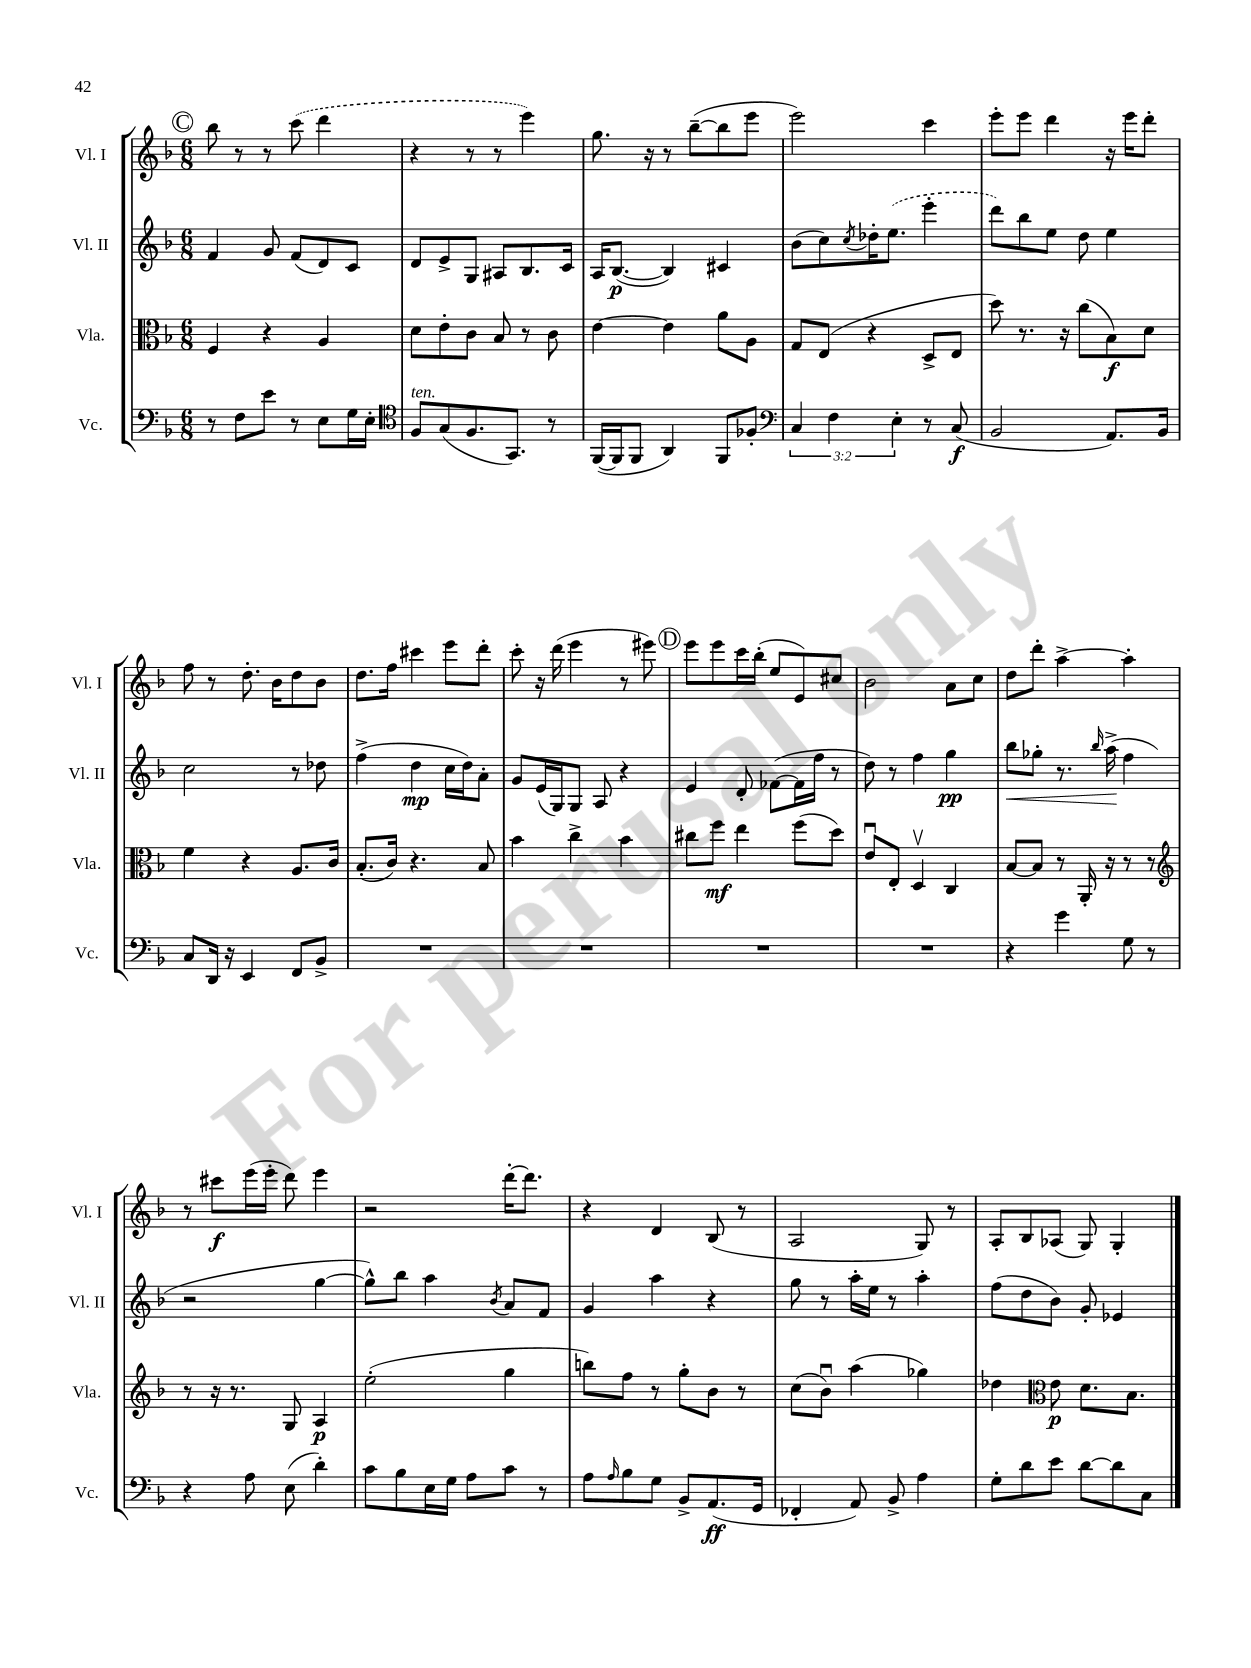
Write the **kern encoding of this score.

**kern	**kern	**kern	**kern
*staff4	*staff3	*staff2	*staff1
*clefF4	*clefC3	*clefG2	*clefG2
*k[b-]	*k[b-]	*k[b-]	*k[b-]
*M6/8	*M6/8	*M6/8	*M6/8
8r	4F/	4f/	8bb-\
8F\L	.	.	8r
8e\J	4r	8g/	8r
8r	.	(8f/L	(8ccc\
8E\L	4A/	8d/)	4ddd\
16G\L	.	8c/J	.
16E'\JJ	.	.	.
=	=	=	=
*clefC4	*	*	*
8F/L	8d\L	8d/L	4r
(8G/	8e'\	8e^/	.
8.F/	8c\J	8G/J	8r
.	8B-/	8A#/L	8r
8.GG/J)	.	.	.
.	8r	8.B-/	4eee\)
8r	8c\	.	.
.	.	16c/Jk	.
=	=	=	=
([16FF/LL	[4e\	16A/LK	8.gg\
16FF/]J	.	([8.B-/J	.
8FF/J	.	.	.
.	.	.	16r
4AA/)	4e\]	4B-/])	8r
.	.	.	([8bb-~\L
8FF/L	8a\L	4c#/	8bb-\]
8F-'/J	8A\J	.	8eee\J
=	=	=	=
*clefF4	*	*	*
6C/	8G/L	(8b-\L	2eee\)
.	(8E/J	8cc\)	.
6F\	.	.	.
.	.	8qcc/	.
.	4r	16dd-'\K	.
.	.	(8.ee\J	.
6E'\	.	.	.
8r	8D^/L	4eee'\	4ccc\
(8C/	8E/J	.	.
=	=	=	=
2BB-/	8dd\)	8ddd\L)	8eee'\L
.	8.r	8bb-\	8eee\J
.	.	8ee\J	4ddd\
.	16r	.	.
.	(8cc\L	8dd\	.
8.AA/L)	8B-\)	4ee\	16r
.	.	.	16eee\LK
.	8d\J	.	8ddd'\J
16BB-/Jk	.	.	.
=	=	=	=
8C/L	4f\	2cc\	8ff\
16DD/Jk	.	.	8r
16r	.	.	.
4EE/	4r	.	8.dd'\
.	.	.	16b-\LK
8FF/L	8.A/L	8r	8dd\
8BB-^/J	.	8dd-\	8b-\J
.	16c/Jk	.	.
=	=	=	=
2.r	(8.B-'/L	(4ff^\	8.dd\L
.	16c/Jk)	.	16ff\Jk
.	4.r	4dd\	4ccc#\
.	.	16cc\LL	8eee\L
.	.	16dd\J)	.
.	8B-/	8a'\J	8ddd'\J
=	=	=	=
2.r	4b-\	8g/L	8ccc'\
.	.	(16e/L	16r
.	.	16G/J)	(16ddd\
.	4cc^\	8G/J	4eee\
.	.	8A/	.
.	4b-\	4r	8r
.	.	.	8eee#\)
=	=	=	=
2.r	8cc#\L	4e/	8eee\L
.	8ff\J	.	8eee\
.	4ee\	8d'/	16ccc\L
.	.	.	(16bb-'\JJ
.	.	([8f-\L	8ee/L
.	(8ff\L	16f-\]L	8e/)
.	.	16ff\JJ	.
.	8dd\J)	8r	8cc#/J
=	=	=	=
2.r	8eu/L	8dd\)	2b-\
.	8E'/J	8r	.
.	4Dv/	4ff\	.
.	4C/	4gg\	8a\L
.	.	.	8cc\J
=	=	=	=
4r	[8B-/L	8bb-\L	8dd\L
.	8B-/]J	8gg-'\J	8ddd'\J
4g\	8r	8.r	[4aa^\
.	16AA'/	.	.
.	.	16qqbb-/	.
.	16r	(16aa^\	.
8G\	8r	4ff\	4aa'\]
8r	8r	.	.
=	=	=	=
*	*clefG2	*	*
4r	8r	2r	8r
.	16r	.	8ccc#\L
.	8.r	.	.
8A\	.	.	(16eee\L
.	.	.	16eee'\JJ
(8E\	8G/	.	8ddd\)
4d'\)	4A/	[4gg\	4eee\
=	=	=	=
8c\L	(2ee'\	8gg^^\]L)	2r
8B-\	.	8bb-\J	.
16E\L	.	4aa\	.
16G\JJ	.	.	.
8A\L	.	.	.
.	.	8qb-/	.
8c\J	4gg\	8a/L	[16ddd'\LK
.	.	.	8.ddd\]J
8r	.	8f/J	.
=	=	=	=
8A\L	8bb\L)	4g/	4r
16qqA/	.	.	.
8B-\	8ff\J	.	.
8G\J	8r	4aa\	4d/
8BB-^/L	8gg'\L	.	.
(8.AA/	8b-\J	4r	(8B-/
.	8r	.	8r
16GG/Jk	.	.	.
=	=	=	=
4FF-'/	(8cc\L	8gg\	2A/
.	8b-u\J)	8r	.
8AA/)	(4aa\	16aa'\LL	.
.	.	16ee\JJ	.
8BB-^/	.	8r	.
4A\	4gg-\)	4aa'\	8G/)
.	.	.	8r
=	=	=	=
8G'\L	4dd-\	(8ff\L	8A'/L
8d\	.	8dd\	8B-/
*	*clefC3	*	*
8e\J	8e\	8b-\J)	(8A-/J
[8d\L	8.d\L	8g'/	8G/)
8d\]	.	4e-/	4G'/
.	8.B-\J	.	.
8C\J	.	.	.
==	==	==	==
*-	*-	*-	*-
